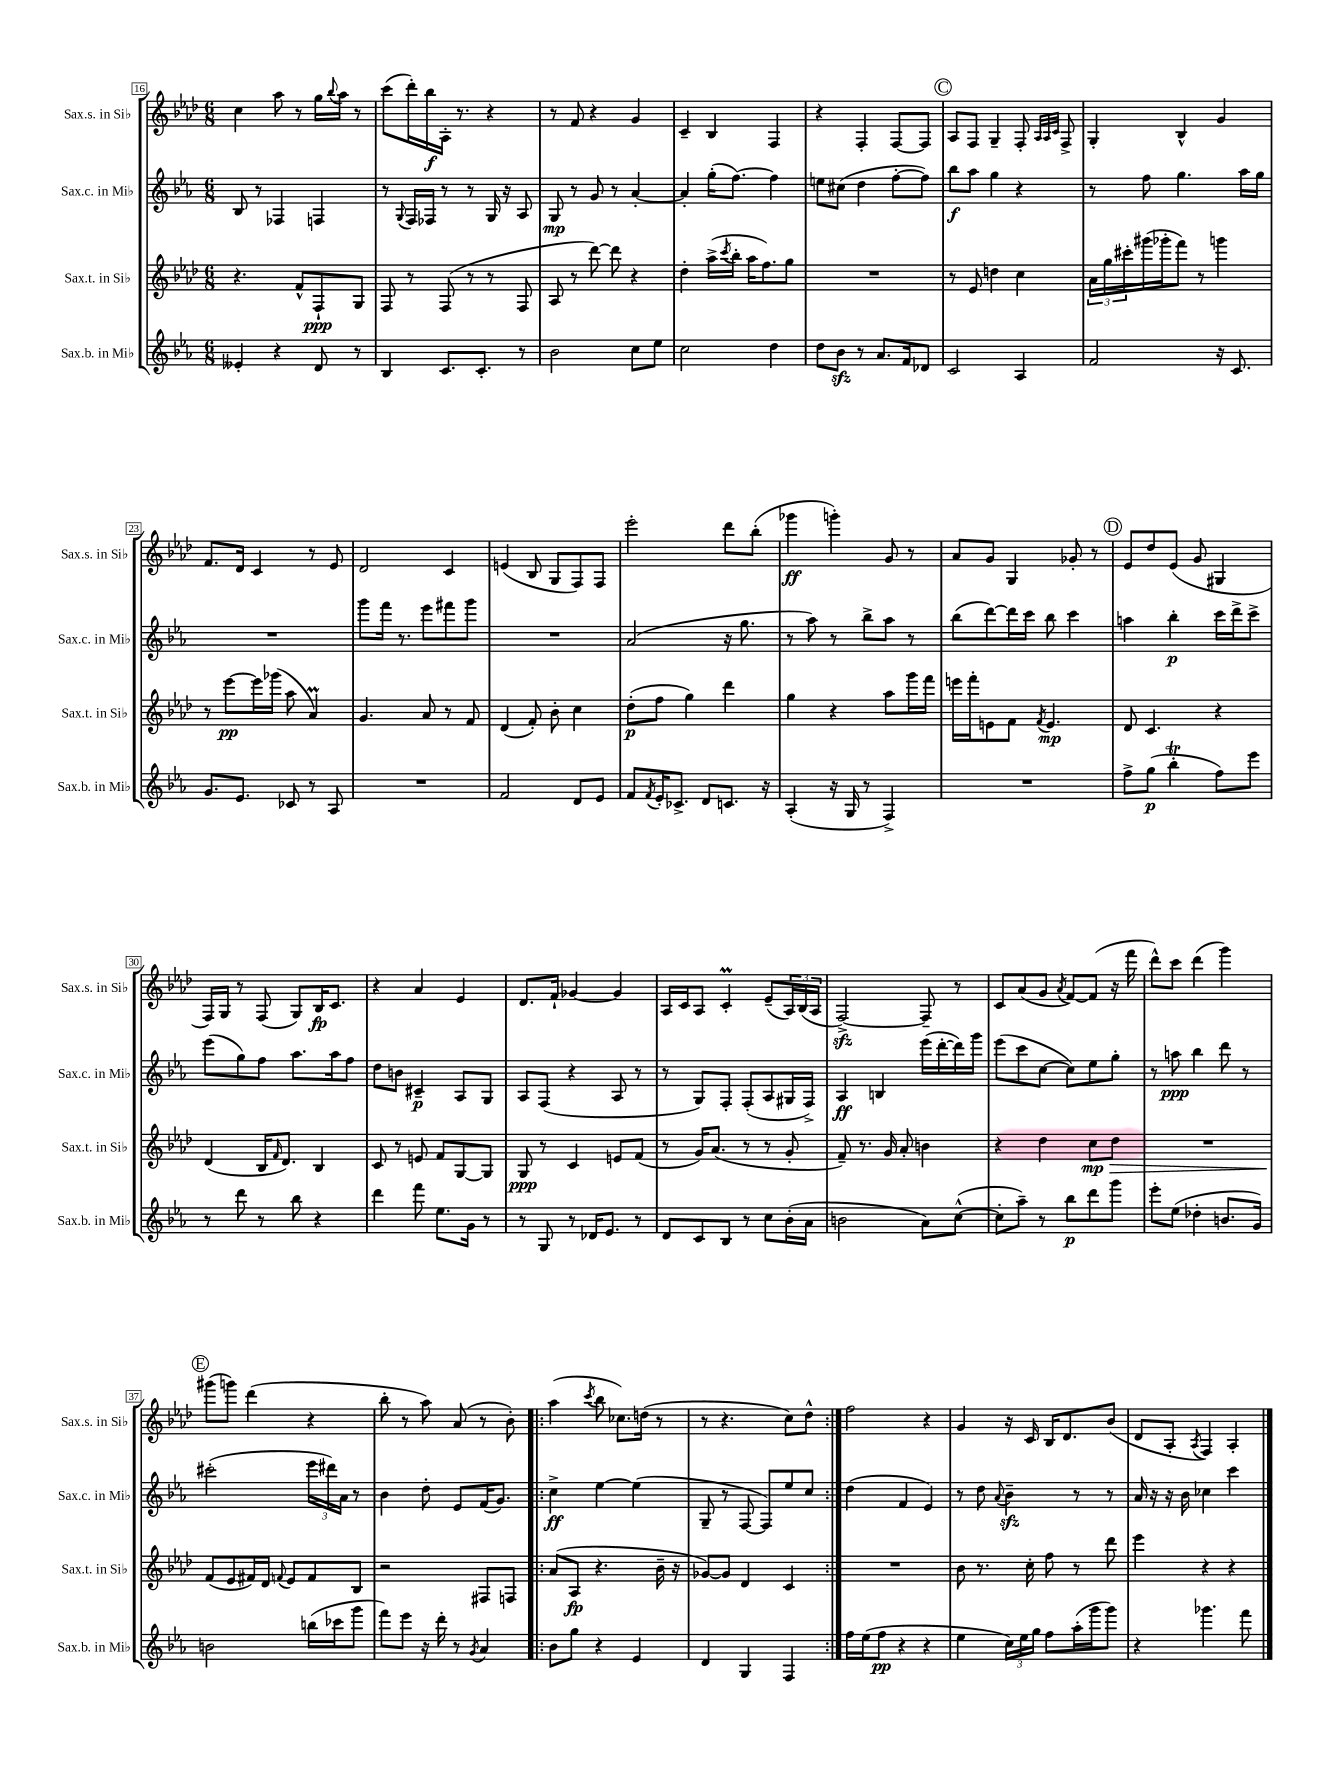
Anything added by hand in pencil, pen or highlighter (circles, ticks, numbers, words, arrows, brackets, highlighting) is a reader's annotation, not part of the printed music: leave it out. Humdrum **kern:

**kern	**dynam	**kern	**dynam	**kern	**dynam	**kern	**dynam
*part4	*part4	*part3	*part3	*part2	*part2	*part1	*part1
*staff4	*staff4	*staff3	*staff3	*staff2	*staff2	*staff1	*staff1
*I"Sax.b. in Mi♭	*	*I"Sax.t. in Si♭	*	*I"Sax.c. in Mi♭	*	*I"Sax.s. in Si♭	*
*I'Sax.b. in Mi♭	*	*I'Sax.t. in Si♭	*	*I'Sax.c. in Mi♭	*	*I'Sax.s. in Si♭	*
*clefG2	*	*clefG2	*	*clefG2	*	*clefG2	*
*k[b-e-a-]	*	*k[b-e-a-d-]	*	*k[b-e-a-]	*	*k[b-e-a-d-]	*
*M6/8	*	*M6/8	*	*M6/8	*	*M6/8	*
=16	=16	=16	=16	=16	=16	=16	=16
4e--X'/	.	4.r	.	8B-/	.	4cc\	.
.	.	.	.	8r	.	.	.
4r	.	.	.	4F-X/	.	8aa-\	.
.	.	8f^^/L	.	.	.	8r	.
8d/	.	8F`/	ppp	4Fn/	.	16gg\LL	.
.	.	.	.	.	.	8qqbb-/	.
.	.	.	.	.	.	16aa-\JJ	.
8r	.	8G/J	.	.	.	8r	.
=17	=17	=17	=17	=17	=17	=17	=17
4B-/	.	8F/	.	8r	.	(8ccc\L	.
.	.	.	.	8qqG/	.	.	.
.	.	8r	.	16F/LL	.	16ddd-'\L)	.
.	.	.	.	16F-X/JJ	.	16bb-\	f
8.c/L	.	(8F/	.	8r	.	16A-'\JJ	.
.	.	.	.	.	.	8.r	.
.	.	8r	.	8r	.	.	.
8.c'/J	.	.	.	.	.	.	.
.	.	8r	.	16G/	.	4r	.
.	.	.	.	16r	.	.	.
8r	.	8F/	.	8A-/	.	.	.
=18	=18	=18	=18	=18	=18	=18	=18
2b-\	.	8A-/	.	8G/	mp	8r	.
.	.	8r	.	8r	.	8f/	.
.	.	[8ddd-\)	.	8g/	.	4r	.
.	.	8ddd-\]	.	8r	.	.	.
8cc\L	.	4r	.	[4a-'/	.	4g/	.
8ee-\J	.	.	.	.	.	.	.
=19	=19	=19	=19	=19	=19	=19	=19
2cc\	.	4dd-'\	.	4a-'/]	.	4c~/	.
.	.	(16aa-^\LL	.	(16gg'\KL	.	4B-/	.
.	.	8qccc/	.	.	.	.	.
.	.	16bb-'\JJ	.	[8.ff\J)	.	.	.
.	.	16aa-\KL	.	.	.	.	.
.	.	8.ff\)	.	.	.	.	.
4dd\	.	.	.	4ff\]	.	4F/	.
.	.	8gg\J	.	.	.	.	.
=20	=20	=20	=20	=20	=20	=20	=20
8dd\L	.	2.r	.	8een\L	.	4r	.
8b-zz\J	.	.	.	(8cc#X\J	.	.	.
8r	.	.	.	4dd\	.	4F'/	.
8.a-/L	.	.	.	.	.	.	.
.	.	.	.	[8ff'\L	.	[8F/L	.
16f/k	.	.	.	.	.	.	.
8d-X/J	.	.	.	8ff\J])	.	8F/J]	.
!!LO:REH:place=s1:t=C
=21	=21	=21	=21	=21	=21	=21	=21
2c/	.	8r	.	8bb-\L	f	8A-/L	.
.	.	8e-/	.	8aa-\J	.	8F/J	.
.	.	4ddn\	.	4gg\	.	4G~/	.
4A-/	.	4cc\	.	4r	.	8F'/	.
.	.	.	.	.	.	32qqA-/LLL	.
.	.	.	.	.	.	32qqA-/	.
.	.	.	.	.	.	32qqc/JJJ	.
.	.	.	.	.	.	8F^/	.
=22	=22	=22	=22	=22	=22	=22	=22
2f/	.	24a-\LL	.	8r	.	4G'/	.
.	.	24gg\	.	.	.	.	.
.	.	24ccc#X'\	.	.	.	.	.
.	.	(16ggg#X\	.	8ff\	.	.	.
.	.	16ggg-X'\J	.	.	.	.	.
.	.	8fff\J)	.	4.gg\	.	4B-^^/	.
.	.	8r	.	.	.	.	.
16r	.	4gggn\	.	.	.	4g/	.
8.c/	.	.	.	.	.	.	.
.	.	.	.	16aa-\LL	.	.	.
.	.	.	.	16gg\JJ	.	.	.
!!LO:LB:g=z
=23	=23	=23	=23	=23	=23	=23	=23
8.g/L	.	8r	.	2.r	.	8.f/L	.
.	.	[8eee-\L	pp	.	.	.	.
8.e-/J	.	.	.	.	.	16d-/Jk	.
.	.	16eee-\L]	.	.	.	4c/	.
.	.	(16ggg-X\JJ	.	.	.	.	.
8c-X/	.	8aa-\	.	.	.	.	.
8r	.	4a-M/)	.	.	.	8r	.
8A-/	.	.	.	.	.	8e-/	.
=24	=24	=24	=24	=24	=24	=24	=24
2.r	.	4.g/	.	8ggg\L	.	2d-/	.
.	.	.	.	16fff\Jk	.	.	.
.	.	.	.	8.r	.	.	.
.	.	8a-/	.	8eee-\L	.	.	.
.	.	8r	.	8fff#X\	.	4c/	.
.	.	8f/	.	8ggg\J	.	.	.
=25	=25	=25	=25	=25	=25	=25	=25
2f/	.	(4d-/	.	2.r	.	(4en/	.
.	.	8f'/)	.	.	.	8B-/	.
.	.	8b-'\	.	.	.	8G/L	.
8d/L	.	4cc\	.	.	.	8F/)	.
8e-/J	.	.	.	.	.	8F/J	.
=26	=26	=26	=26	=26	=26	=26	=26
8f/L	.	(8dd-'\L	p	(2a-/	.	2eee-'\	.
8qf/	.	.	.	.	.	.	.
16e-'/K	.	8ff\J	.	.	.	.	.
8.c-X^/J	.	.	.	.	.	.	.
.	.	4gg\)	.	.	.	.	.
8d/L	.	.	.	.	.	.	.
8.cn/J	.	4ddd-\	.	16r	.	8ddd-\L	.
.	.	.	.	8.gg\	.	.	.
.	.	.	.	.	.	(8bb-'\J	.
16r	.	.	.	.	.	.	.
=27	=27	=27	=27	=27	=27	=27	=27
(4A-'/	.	4gg\	.	8r	.	4ggg-X\	ff
.	.	.	.	8aa-\)	.	.	.
16r	.	4r	.	8r	.	4gggn'\)	.
16G/	.	.	.	.	.	.	.
8r	.	.	.	8bb-^\L	.	.	.
4F^/)	.	8aa-\L	.	8aa-\J	.	8g/	.
.	.	16ggg\L	.	8r	.	8r	.
.	.	16fff\JJ	.	.	.	.	.
=28	=28	=28	=28	=28	=28	=28	=28
2.r	.	16eeen\LL	.	(8bb-\L	.	8a-/L	.
.	.	16fff'\J	.	.	.	.	.
.	.	8en\	.	[8ddd\)	.	8g/J	.
.	.	8f\J	.	16ddd\L]	.	4G/	.
.	.	.	.	16ccc\JJ	.	.	.
.	.	8qf/	.	.	.	.	.
.	.	4.e/	mp	8bb-\	.	.	.
.	.	.	.	4ccc\	.	8g-X'/	.
.	.	.	.	.	.	8r	.
!!LO:REH:place=s1:t=D
=29	=29	=29	=29	=29	=29	=29	=29
8ff^\L	.	8d-/	.	4aan\	.	8e-/L	.
(8gg\J	p	4.c/	.	.	.	8dd-/	.
4bb-T'\	.	.	.	4bb-'\	p	(8e-/J	.
.	.	.	.	.	.	8g/	.
8ff\L)	.	4r	.	16ccc\LL	.	4G#X/	.
.	.	.	.	16ddd^\J	.	.	.
8eee-\J	.	.	.	8ccc^\J	.	.	.
!!LO:LB:g=z
=30	=30	=30	=30	=30	=30	=30	=30
8r	.	(4d-/	.	(8eee-\L	.	16F/LL)	.
.	.	.	.	.	.	16G/JJ	.
8ddd\	.	.	.	8gg\)	.	8r	.
8r	.	16B-/KL	.	8ff\J	.	(8F/	.
.	.	16qqf/	.	.	.	.	.
.	.	8.d-/J)	.	.	.	.	.
8bb-\	.	.	.	8.aa-\L	.	8G/L)	.
4r	.	4B-/	.	.	.	16B-/K	fp
.	.	.	.	16aa-\k	.	8.c/J	.
.	.	.	.	8ff\J	.	.	.
=31	=31	=31	=31	=31	=31	=31	=31
4ddd\	.	8c/	.	8dd\L	.	4r	.
.	.	8r	.	8bn\J	.	.	.
8fff\	.	8en/	.	4c#X~/	p	4a-/	.
8.ee-\L	.	8f/L	.	.	.	.	.
.	.	[8G/	.	8A-/L	.	4e-/	.
16g\Jk	.	.	.	.	.	.	.
8r	.	8G/J]	.	8G/J	.	.	.
=32	=32	=32	=32	=32	=32	=32	=32
8r	.	8G/	ppp	8A-/L	.	8.d-/L	.
8G/	.	8r	.	(8F/J	.	.	.
.	.	.	.	.	.	16f`/Jk	.
8r	.	4c/	.	4r	.	[4g-X/	.
16d-X/KL	.	.	.	.	.	.	.
8.e-/J	.	.	.	.	.	.	.
.	.	8en/L	.	8A-/	.	4g-/]	.
8r	.	(8f/J	.	8r	.	.	.
=33	=33	=33	=33	=33	=33	=33	=33
8d/L	.	8r	.	8r	.	16A-/LL	.
.	.	.	.	.	.	16c/J	.
8c/	.	16g/KL)	.	8G/L)	.	8A-/J	.
.	.	(8.a-/J	.	.	.	.	.
8B-/J	.	.	.	8F'/J	.	4cm'/	.
8r	.	8r	.	(8F'/L	.	.	.
8cc\L	.	8r	.	8A-/	.	(8e-~/L	.
(16b-'\L	.	8g'/	.	16G#X/L	.	24A-/L)	.
.	.	.	.	.	.	(24B-/	.
16a-\JJ	.	.	.	16F^/JJ)	.	.	.
.	.	.	.	.	.	24A-/JJ	.
=34	=34	=34	=34	=34	=34	=34	=34
2bn\	.	8f~/)	.	4A-/	ff	[2Fzz^/)	.
.	.	8.r	.	.	.	.	.
.	.	.	.	4Bn/	.	.	.
.	.	16g/	.	.	.	.	.
.	.	8a-'/	.	.	.	.	.
8a-\L)	.	4bn\	.	(16eee-\LL	.	8F~/]	.
.	.	.	.	[16ddd'\	.	.	.
([8cc^^\J	.	.	.	16ddd\])	.	8r	.
.	.	.	.	16ggg\JJ	.	.	.
=35	=35	=35	=35	=35	=35	=35	=35
8cc'\L]	.	4r	.	(8eee-\L	.	8c/L	.
8aa-~\J)	.	.	.	8ccc\	.	(8a-/	.
8r	.	4dd-\	.	[8cc\J	.	8g/J	.
.	.	.	.	.	.	8qa-/	.
8bb-\L	p	.	.	8cc\L])	.	[8f/L)	.
!	!	!	!LO:HP:b	!	!	!	!
8ddd\	.	8cc\L	> mp	8ee-\	.	(8f/J]	.
8ggg\J	.	8dd-\J	.	8gg'\J	.	16r	.
.	.	.	.	.	.	16fff\	.
=36	=36	=36	=36	=36	=36	=36	=36
8eee-'\L	.	2.r	.	8r	.	8ddd-^^\L)	.
(8ee-\J	.	.	.	8aan\	ppp	8ccc\J	.
4dd-X'\	.	.	.	4bb-\	.	(4ddd-\	.
8.bn/L	.	.	.	8ddd\	.	4ggg\)	.
.	.	.	.	8r	.	.	.
16g/Jk)	.	.	.	.	.	.	.
!!LO:LB:g=z
!!LO:REH:place=s1:t=E
=37	=37	=37	=37	=37	=37	=37	=37
2bn\	.	(8f/L	.	(2ccc#X'\	.	(8ggg#X\L	.
.	.	8e-/	]	.	.	8gggn\J)	.
.	.	16f#X/L)	.	.	.	(4ddd-\	.
.	.	16d-/JJ	.	.	.	.	.
.	.	8qqfn/	.	.	.	.	.
.	.	8e-/L	.	.	.	.	.
(16bbn\LL	.	8f/	.	24eee-\LL	.	4r	.
.	.	.	.	24ddd#X\)	.	.	.
16ccc-X\J	.	.	.	.	.	.	.
.	.	.	.	24a-\JJ	.	.	.
8ggg\J	.	8B-/J	.	8r	.	.	.
=38	=38	=38	=38	=38	=38	=38	=38
8fff\L)	.	2r	.	4b-\	.	8bb-'\	.
8eee-\J	.	.	.	.	.	8r	.
16r	.	.	.	8dd'\	.	8aa-\)	.
16ddd'\	.	.	.	.	.	.	.
8r	.	.	.	8e-/L	.	(8a-/	.
8qg/	.	.	.	.	.	.	.
4a-/	.	8F#X/L	.	(16f/K	.	8r	.
.	.	.	.	8.g/J)	.	.	.
.	.	8Fn/J	.	.	.	8b-'\)	.
=39!|:	=39!|:	=39!|:	=39!|:	=39!|:	=39!|:	=39!|:	=39!|:
8b-\L	.	(8a-/L	.	4cc^\	ff	(4aa-\	.
8gg\J	.	8A-/J	fp	.	.	.	.
.	.	.	.	.	.	8qccc/	.
4r	.	4.r	.	[4ee-\	.	8bb-\	.
.	.	.	.	.	.	8.cc-X\L)	.
4e-/	.	.	.	(4ee-\]	.	.	.
.	.	.	.	.	.	(16ddn\Jk	.
.	.	16b-~\	.	.	.	8r	.
.	.	16r	.	.	.	.	.
=40	=40	=40	=40	=40	=40	=40	=40
4d/	.	[8g-X/L)	.	8G~/	.	8r	.
.	.	8g-/J]	.	8r	.	4.r	.
4G/	.	4d-/	.	[8F/	.	.	.
.	.	.	.	8F/L])	.	.	.
4F/	.	4c/	.	8ee-/	.	8cc\L)	.
.	.	.	.	8cc/J	.	8dd-^^\J	.
=41:|!	=41:|!	=41:|!	=41:|!	=41:|!	=41:|!	=41:|!	=41:|!
16ff\LL	.	2.r	.	(4dd\	.	2ff\	.
(16ee-\J	.	.	.	.	.	.	.
8ff\J	pp	.	.	.	.	.	.
4r	.	.	.	4f/	.	.	.
4r	.	.	.	4e-/)	.	4r	.
=42	=42	=42	=42	=42	=42	=42	=42
4ee-\	.	8b-\	.	8r	.	4g/	.
.	.	8.r	.	8dd\	.	.	.
.	.	.	.	8qqa-/	.	.	.
24cc\LL)	.	.	.	4b-zz~\	.	16r	.
24ee-\	.	.	.	.	.	.	.
.	.	16cc'\	.	.	.	16c/	.
24gg\JJ	.	.	.	.	.	.	.
8ff\L	.	8ff\	.	.	.	16B-/KL	.
.	.	.	.	.	.	8.d-/	.
(16aa-'\L	.	8r	.	8r	.	.	.
16ggg\J	.	.	.	.	.	.	.
8ggg\J)	.	8ddd-\	.	8r	.	(8b-/J	.
=43	=43	=43	=43	=43	=43	=43	=43
4r	.	4eee-\	.	16a-/	.	8d-/L	.
.	.	.	.	16r	.	.	.
.	.	.	.	16r	.	8A-'/J	.
.	.	.	.	16b-\	.	.	.
.	.	.	.	.	.	8qA-/	.
4.ggg-X\	.	4r	.	4cc-X\	.	4F/)	.
.	.	4r	.	4ccc\	.	4A-'/	.
8fff\	.	.	.	.	.	.	.
==	==	==	==	==	==	==	==
*-	*-	*-	*-	*-	*-	*-	*-
